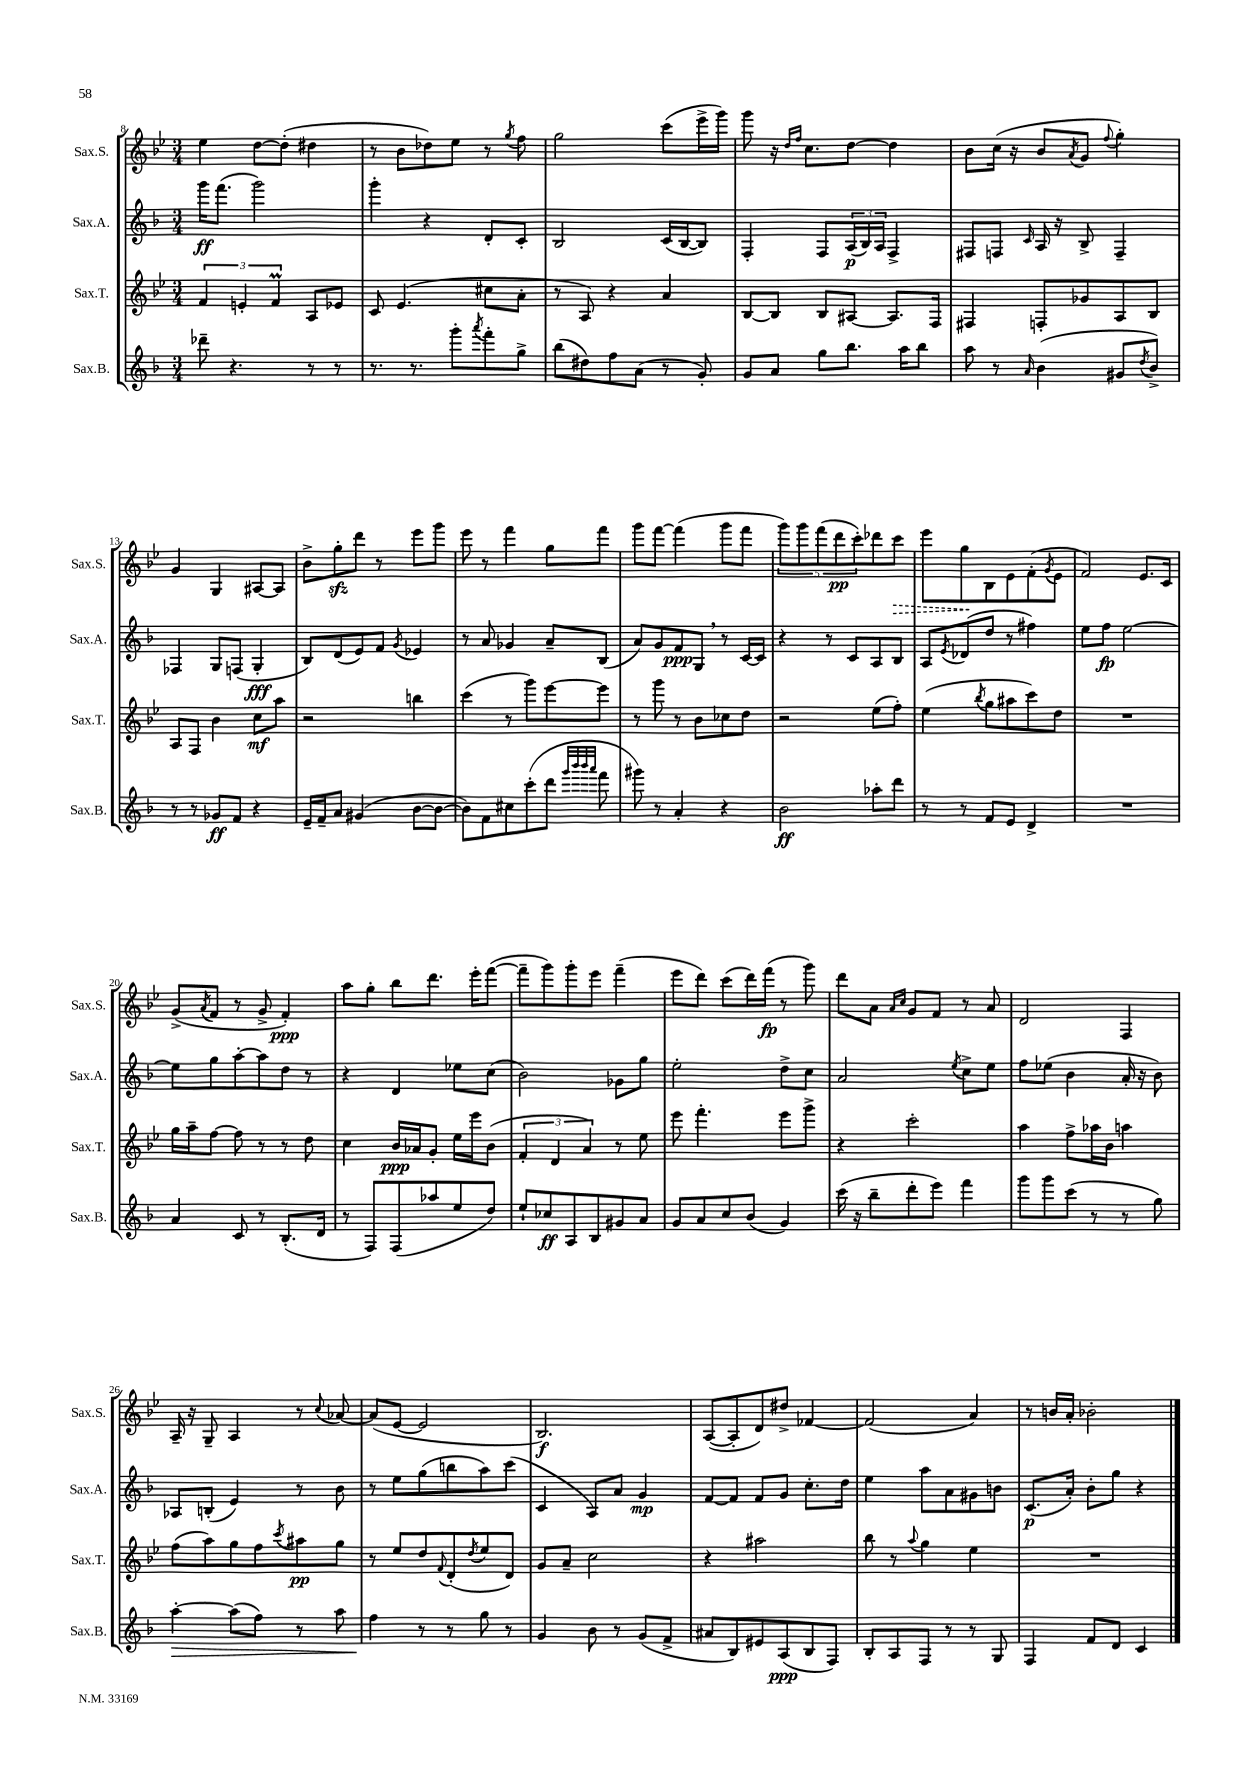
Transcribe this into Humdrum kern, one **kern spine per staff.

**kern	**kern	**kern	**kern
*staff4	*staff3	*staff2	*staff1
*clefG2	*clefG2	*clefG2	*clefG2
*k[b-]	*k[b-e-]	*k[b-]	*k[b-e-]
*M3/4	*M3/4	*M3/4	*M3/4
8ddd-~	6f	16ggg	4ee-
.	.	(8.fff	.
4.r	.	.	.
.	6e'	.	.
.	.	2ggg)	[8dd
.	6f	.	.
.	.	.	(8dd']
8r	8A	.	4dd#
8r	8e-	.	.
=	=	=	=
8.r	8c	4ggg'	8r
.	(4.e-	.	8b-
8.r	.	.	.
.	.	4r	8dd-)
8ggg'	.	.	8ee-
8qaaa	.	.	.
8fff'	8cc#	8d'	8r
.	.	.	8qgg
8gg^	8a'	8c'	8ff
=	=	=	=
(8bb-	8r	2B-	2gg
8dd#)	8A)	.	.
8ff	4r	.	.
(8a	.	.	.
8r	4a	(16c	(8ccc
.	.	[16B-	.
8g')	.	8B-])	16eee-^
.	.	.	16ggg)
=	=	=	=
8g	[8B-	4F'	8ggg
8a	8B-]	.	16r
.	.	.	16qqdd
.	.	.	16qqff
.	.	.	8.cc
8gg	8B-	8F	.
8.bb-	[8A#	(24A	[8dd
.	.	24B-)	.
.	.	24A	.
.	8.A#]	4F^	4dd]
16aa	.	.	.
8bb-	.	.	.
.	16F	.	.
=	=	=	=
8aa	4F#	8F#	8b-
8r	.	8F	(16cc
.	.	.	16r
16qqa	.	16qqc	.
(4b-	8F'	16A	8b-
.	.	16r	.
.	.	.	8qa
.	8g-	8B-^	8g
.	.	.	8qqff
8g#	8A	4F~	4gg')
8qdd	.	.	.
8b-^)	8B-	.	.
=	=	=	=
8r	8A	4F-	4g
8r	8F	.	.
8g-	4b-	8G	4G
8f	.	(8F	.
4r	8cc	4G'	[8A#
.	8aa	.	8A#]
=	=	=	=
16e~	2r	8B-)	8b-^
16f~	.	.	.
8a	.	(8d	8gg'
(4g#	.	8e)	8ddd
.	.	8f	8r
.	.	8qg	.
[8b-	4bb	4e-	8eee-
8b-_	.	.	8ggg
=	=	=	=
8b-])	(4ccc	8r	8eee-
8f	.	8a	8r
8cc#	8r	4g-	4fff
(8ccc'	8ggg)	.	.
8ddd	[8eee-	8a~	8gg
32qqggg	.	.	.
32qqbbb-	.	.	.
32qqbbb-	.	.	.
32qqaaa	.	.	.
8fff	8eee-]	(8B-	8fff
=	=	=	=
8ggg#)	8r	8a)	8ggg
8r	8ggg	8g	[8fff
4a'	8r	8f	(4fff]
.	8b-	8G	.
4r	8cc-	8r	8ggg
.	8dd	[16c	8fff
.	.	16c]	.
=	=	=	=
2b-	2r	4r	10ggg)
.	.	.	10ggg
.	.	.	(10fff
.	.	8r	.
.	.	.	10ddd
.	.	8c	.
.	.	.	10ccc')
8aa-'	(8ee-	8A	8ddd-
8ddd	8ff')	8B-	8ccc
=	=	=	=
8r	(4ee-	8A	8eee-
.	.	8qe	.
8r	.	(8d-	8gg
.	8qbb-	.	.
8f	8gg	8dd	8B-
8e	8aa#	8r	8e-
4d^	8ccc)	4ff#)	(8f'
.	.	.	8qg
.	8dd	.	8e-
=	=	=	=
2.r	2.r	8ee	2f)
.	.	8ff	.
.	.	[2ee	.
.	.	.	8.e-
.	.	.	16c
=	=	=	=
4a	16gg	8ee]	(8g^
.	16aa~	.	.
.	.	.	8qa
.	[8ff	8gg	8f
8c	8ff]	[8aa'	8r
8r	8r	8aa]	8g^
(8.B-'	8r	8dd	4f')
.	8dd	8r	.
16d	.	.	.
=	=	=	=
8r	4cc	4r	8aa
8F)	.	.	8gg'
(8F	16b-	4d	8bb-
.	16a-	.	.
8aa-	8g'	.	8.ddd
8ee	16ee-	8ee-	.
.	16eee-	.	16eee-'
8dd)	(8b-	(8cc	([8fff
=	=	=	=
8ee`	6f'	2b-)	8fff~]
8cc-	.	.	8ggg)
.	6d	.	.
8A	.	.	8ggg'
.	6a)	.	.
8B-	.	.	8eee-
8g#	8r	8g-	(4fff~
8a	8ee-	8gg	.
=	=	=	=
8g	8eee-	2ee'	8eee-
8a	4.fff'	.	8ddd)
8cc	.	.	(8ccc
(8b-	.	.	16ddd)
.	.	.	(16fff
4g)	8eee-	8dd^	8r
.	8ggg^	8cc	8ggg)
=	=	=	=
(16ccc	4r	2a	8ddd
16r	.	.	.
8bb-~	.	.	8a
.	.	.	16qqa
.	.	.	16qqcc
8ddd'	2ccc'	.	8g
8eee)	.	.	8f
.	.	8qee	.
4fff	.	8cc^	8r
.	.	8ee	8a
=	=	=	=
8ggg	4aa	8ff	2d
8ggg	.	(8ee-	.
(8ccc	8ff^	4b-	.
8r	16aa-	.	.
.	16b-	.	.
8r	4aa	16a'	4F
.	.	16r	.
8gg)	.	8b-)	.
=	=	=	=
[4aa'	(8ff	8A-	16A~
.	.	.	16r
.	8aa)	(8B'	8G~
(8aa]	8gg	4e)	4A
8ff)	8ff	.	.
.	8qccc	.	.
8r	8aa#	8r	8r
.	.	.	8qqcc
8aa	8gg	8b-	[8a-
=	=	=	=
4ff	8r	8r	(8a-]
.	8ee-	8ee	[8e-
8r	8dd	(8gg	2e-]
.	8qqf	.	.
8r	(8d'	8bb	.
.	8qdd	.	.
8gg	8ee-	8aa)	.
8r	8d)	(8ccc	.
=	=	=	=
4g	8g	4c	2.B-)
.	8a~	.	.
8b-	2cc	8A)	.
8r	.	8a	.
(8g	.	4g	.
8f^	.	.	.
=	=	=	=
8a#	4r	[8f	([8A
8B-)	.	8f]	8A']
8e#	2aa#	8f	8d)
(8A	.	8g	8dd#^
8B-	.	8.cc'	[4f-
8F)	.	.	.
.	.	16dd	.
=	=	=	=
8B-'	8bb-	4ee	(2f-]
8A	8r	.	.
.	8qqaa	.	.
8F	4gg	8aa	.
8r	.	8a	.
8r	4ee-	8g#	4a)
8G	.	8b	.
=	=	=	=
4F	2.r	(8.c	8r
.	.	.	16b
.	.	16a')	16a'
8f	.	8b-'	2b-'
8d	.	8gg	.
4c	.	4r	.
==	==	==	==
*-	*-	*-	*-
